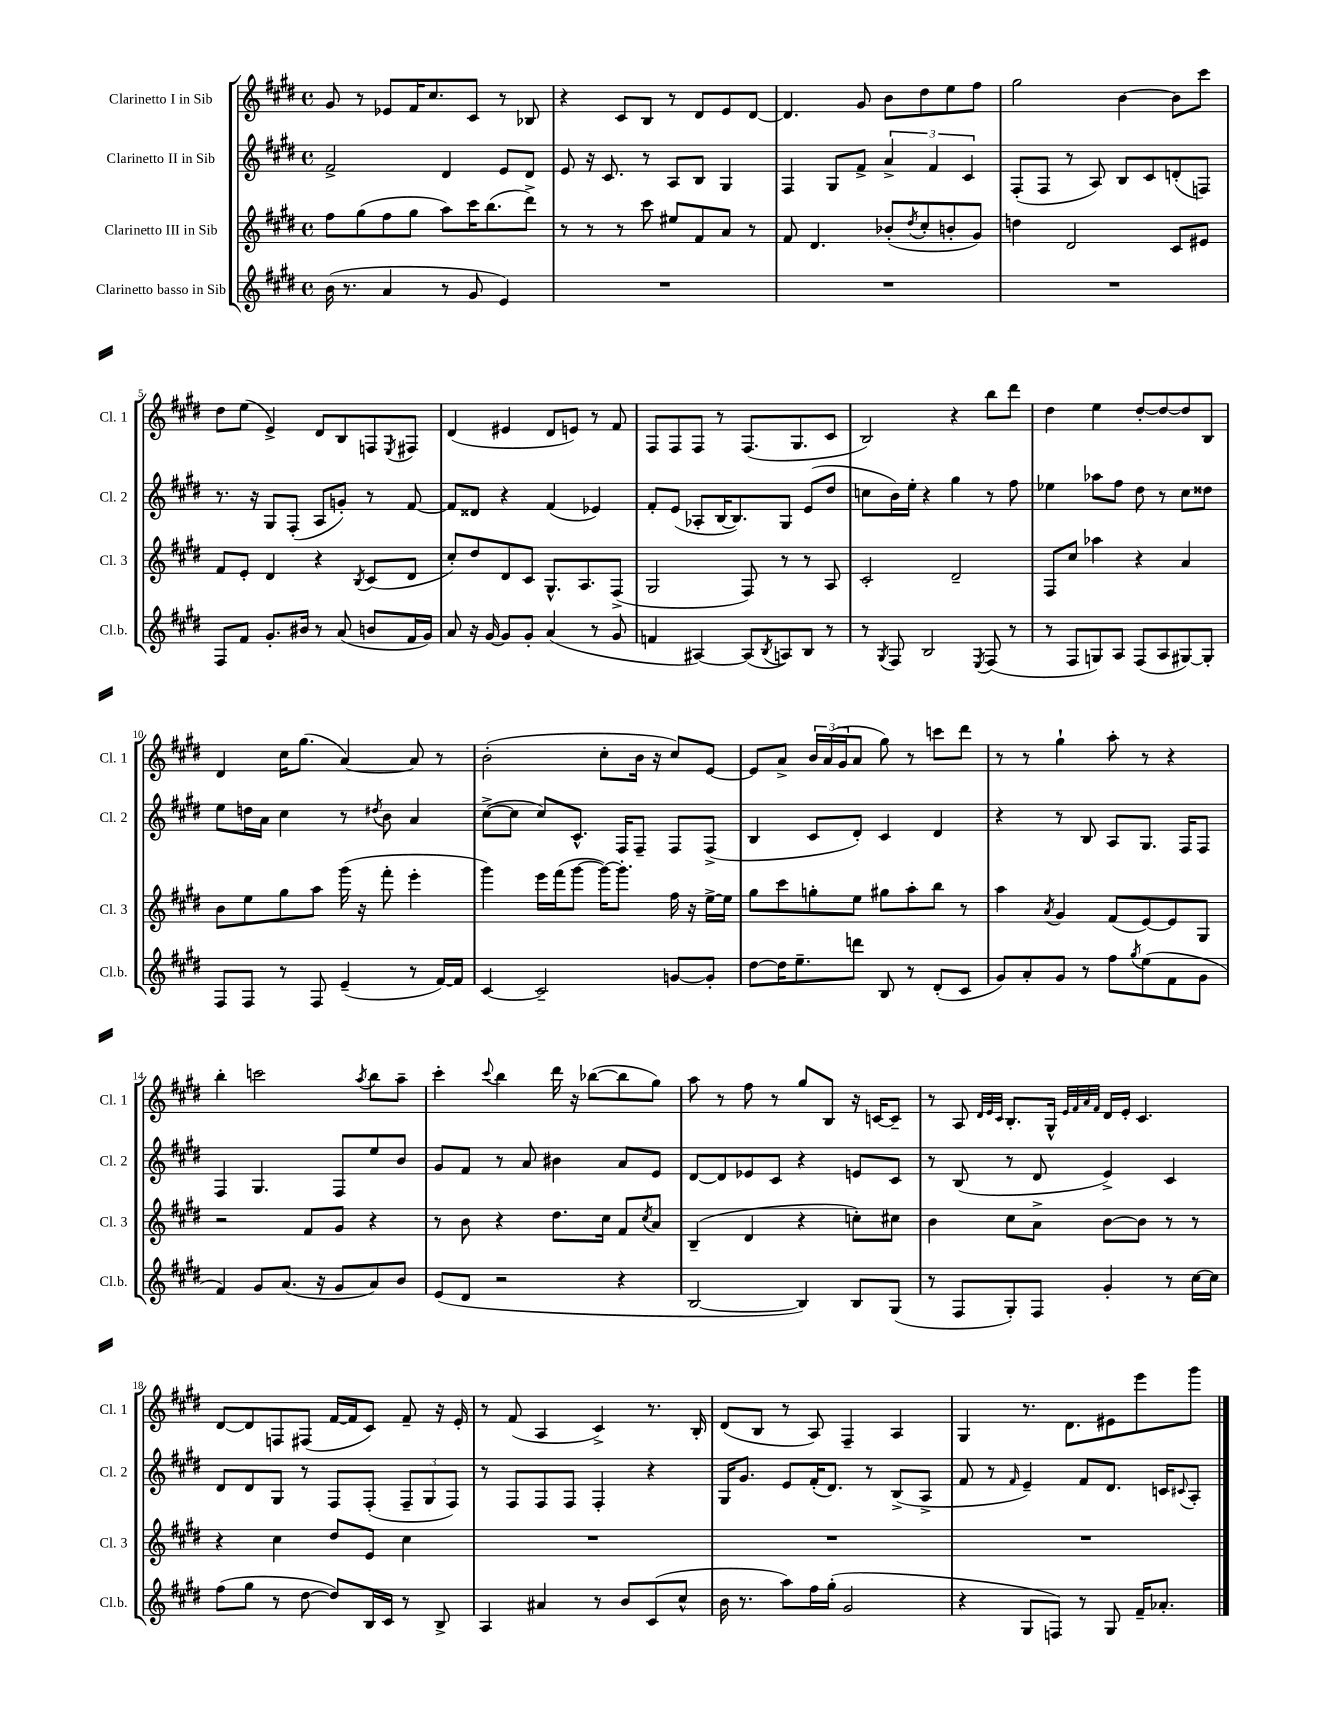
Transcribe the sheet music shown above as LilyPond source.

<<
\new StaffGroup <<
\new Staff = "s0" \with { instrumentName = "Clarinetto I in Sib" shortInstrumentName = "Cl. 1" } {
    \clef treble \key e \major \defaultTimeSignature \time 4/4
    gis'8 r8 ees'8 fis'16 cis''8. cis'8 r8 bes8 |
    r4 cis'8 b8 r8 dis'8 e'8 dis'8~ |
    dis'4. gis'8 b'8 dis''8 e''8 fis''8 |
    gis''2 b'4~ b'8 cis'''8 |
    dis''8 e''8( e'4->) dis'8 b8 f8 \acciaccatura { e8 } fis8 |
    dis'4( eis'4 dis'8 e'8) r8 fis'8 |
    fis8 fis8 fis8 r8 fis8.( gis8. cis'8 |
    b2) r4 b''8 dis'''8 |
    dis''4 e''4 dis''8~-. dis''8~ dis''8 b8 |
    dis'4 cis''16 gis''8.( a'4~) a'8 r8 |
    b'2-.( cis''8-. b'16 r16 cis''8) e'8~ |
    e'8 a'8-> \tuplet 3/2 { b'16 a'16( gis'16 } a'8 gis''8) r8 c'''8 dis'''8 |
    r8 r8 gis''4-! a''8-. r8 r4 |
    b''4-. c'''2 \acciaccatura { a''8 } b''8 a''8-- |
    cis'''4-. \appoggiatura { cis'''8 } b''4 dis'''16 r16 bes''8~( bes''8 gis''8) |
    a''8 r8 fis''8 r8 gis''8 b8 r16 c'16~ c'8-- |
    r8 a8 \grace { dis'32 e'32 cis'32 } b8.-. gis16-^ \grace { e'32 fis'32 a'32 fis'32 } dis'16 e'16-. cis'4. |
    dis'8~ dis'8 f8 fis8( fis'16~ fis'16 cis'8) fis'8-- r16 e'16-. |
    r8 fis'8( a4 cis'4->) r8. b16-. |
    dis'8( b8 r8 a8) fis4-- a4 |
    gis4 r8. dis'8. eis'8 e'''8 gis'''8 \bar "|." |
}
\new Staff = "s1" \with { instrumentName = "Clarinetto II in Sib" shortInstrumentName = "Cl. 2" } {
    \clef treble \key e \major \defaultTimeSignature \time 4/4
    fis'2-> dis'4 e'8 dis'8 |
    e'8 r16 cis'8. r8 a8 b8 gis4 |
    fis4 gis8 fis'8-> \tuplet 3/2 { a'4-> fis'4 cis'4 } |
    fis8-.( fis8 r8 a8) b8 cis'8 d'8-.( f8) |
    r8. r16 gis8 fis8-.( a8 g'8-.) r8 fis'8~ |
    fis'8 disis'8 r4 fis'4( ees'4) |
    fis'8-. e'8( aes8-. b16~ b8.) gis8 e'8( dis''8 |
    c''8 b'16) e''16-. r4 gis''4 r8 fis''8 |
    ees''4 aes''8 fis''8 dis''8 r8 cis''8 disis''8 |
    e''8 d''16 a'16 cis''4 r8 \acciaccatura { dis''8 } b'8 a'4 |
    cis''8~->( cis''8 cis''8) cis'8.-^ fis16 fis8-- fis8 fis8->( |
    b4 cis'8 dis'8-.) cis'4 dis'4 |
    r4 r8 b8 a8 gis8. fis16 fis8 |
    fis4 gis4. fis8 e''8 b'8 |
    gis'8 fis'8 r8 a'8 bis'4 a'8 e'8 |
    dis'8~ dis'8 ees'8 cis'8 r4 e'8 cis'8 |
    r8 b8( r8 dis'8 e'4->) cis'4 |
    dis'8 dis'8 gis8 r8 fis8 fis8-.( \tuplet 3/2 { fis8-- gis8 fis8) } |
    r8 fis8 fis8 fis8 fis4-. r4 |
    gis16 gis'8. e'8 fis'16-.( dis'8.) r8 b8->( a8-> |
    fis'8 r8 \grace { fis'16 } e'4--) fis'8 dis'8. c'16 \appoggiatura { cis'8 } a8-. \bar "|." |
}
\new Staff = "s2" \with { instrumentName = "Clarinetto III in Sib" shortInstrumentName = "Cl. 3" } {
    \clef treble \key e \major \defaultTimeSignature \time 4/4
    fis''8 gis''8( fis''8 gis''8 a''8) cis'''16 b''8.( dis'''8->) |
    r8 r8 r8 cis'''8 eis''8 fis'8 a'8 r8 |
    fis'8 dis'4. bes'8-.( \acciaccatura { dis''8 } cis''8-. b'8-. gis'8) |
    d''4 dis'2 cis'8 eis'8 |
    fis'8 e'8-. dis'4 r4 \acciaccatura { b8 } cis'8( dis'8 |
    cis''8-.) dis''8 dis'8 cis'8 gis8.-^ a8. fis8->( |
    gis2 fis8) r8 r8 a8 |
    cis'2-. dis'2-- |
    fis8 cis''8 aes''4 r4 a'4 |
    b'8 e''8 gis''8 a''8 gis'''16( r16 fis'''8-. e'''4-. |
    gis'''4) e'''16 fis'''16( gis'''8~ gis'''16~) gis'''8.-. fis''16 r16 e''16~-> e''16 |
    gis''8 cis'''8 g''8-. e''8 gis''8 a''8-. b''8 r8 |
    a''4 \acciaccatura { a'8 } gis'4 fis'8( e'8~) e'8 gis8 |
    r2 fis'8 gis'8 r4 |
    r8 b'8 r4 dis''8. cis''16 fis'8 \acciaccatura { cis''8 } a'8 |
    b4--( dis'4 r4 c''8-.) cis''8 |
    b'4 cis''8 a'8-> b'8~ b'8 r8 r8 |
    r4 cis''4 dis''8 e'8 cis''4 |
    R1 |
    R1 |
    R1 \bar "|." |
}
\new Staff = "s3" \with { instrumentName = "Clarinetto basso in Sib" shortInstrumentName = "Cl.b." } {
    \clef treble \key e \major \defaultTimeSignature \time 4/4
    b'16( r8. a'4 r8 gis'8 e'4) |
    R1 |
    R1 |
    R1 |
    fis8 fis'8 gis'8.-. bis'16 r8 a'8( b'8 fis'16 gis'16) |
    a'8 r16 gis'16~ gis'8 gis'8-. a'4( r8 gis'8 |
    f'4 ais4~) ais8( \acciaccatura { b8 } a8) b8 r8 |
    r8 \acciaccatura { gis8 } fis8 b2 \acciaccatura { e8 } fis8( r8 |
    r8 fis8 g8) a8 fis8( a8 gis8~) gis8-. |
    fis8 fis8 r8 fis8 e'4--( r8 fis'16~) fis'16 |
    cis'4~ cis'2-- g'8~ g'8-. |
    dis''8~ dis''16 e''8.-- d'''8 b8 r8 dis'8-.( cis'8 |
    gis'8) a'8-. gis'8 r8 fis''8 \acciaccatura { gis''8 } e''8( fis'8 gis'8 |
    fis'4) gis'8 a'8.( r16 gis'8 a'8) b'8 |
    e'8( dis'8 r2 r4 |
    b2~ b4) b8 gis8( |
    r8 fis8 gis8-.) fis8 gis'4-. r8 cis''16~ cis''16 |
    fis''8( gis''8 r8 dis''8~ dis''8) b16 cis'16 r8 b8-> |
    a4 ais'4 r8 b'8 cis'8( cis''8-^ |
    b'16 r8. a''8) fis''16 gis''16-.( gis'2 |
    r4 gis8 f8) r8 gis8 fis'16-- aes'8.-. \bar "|." |
}
>>
>>
